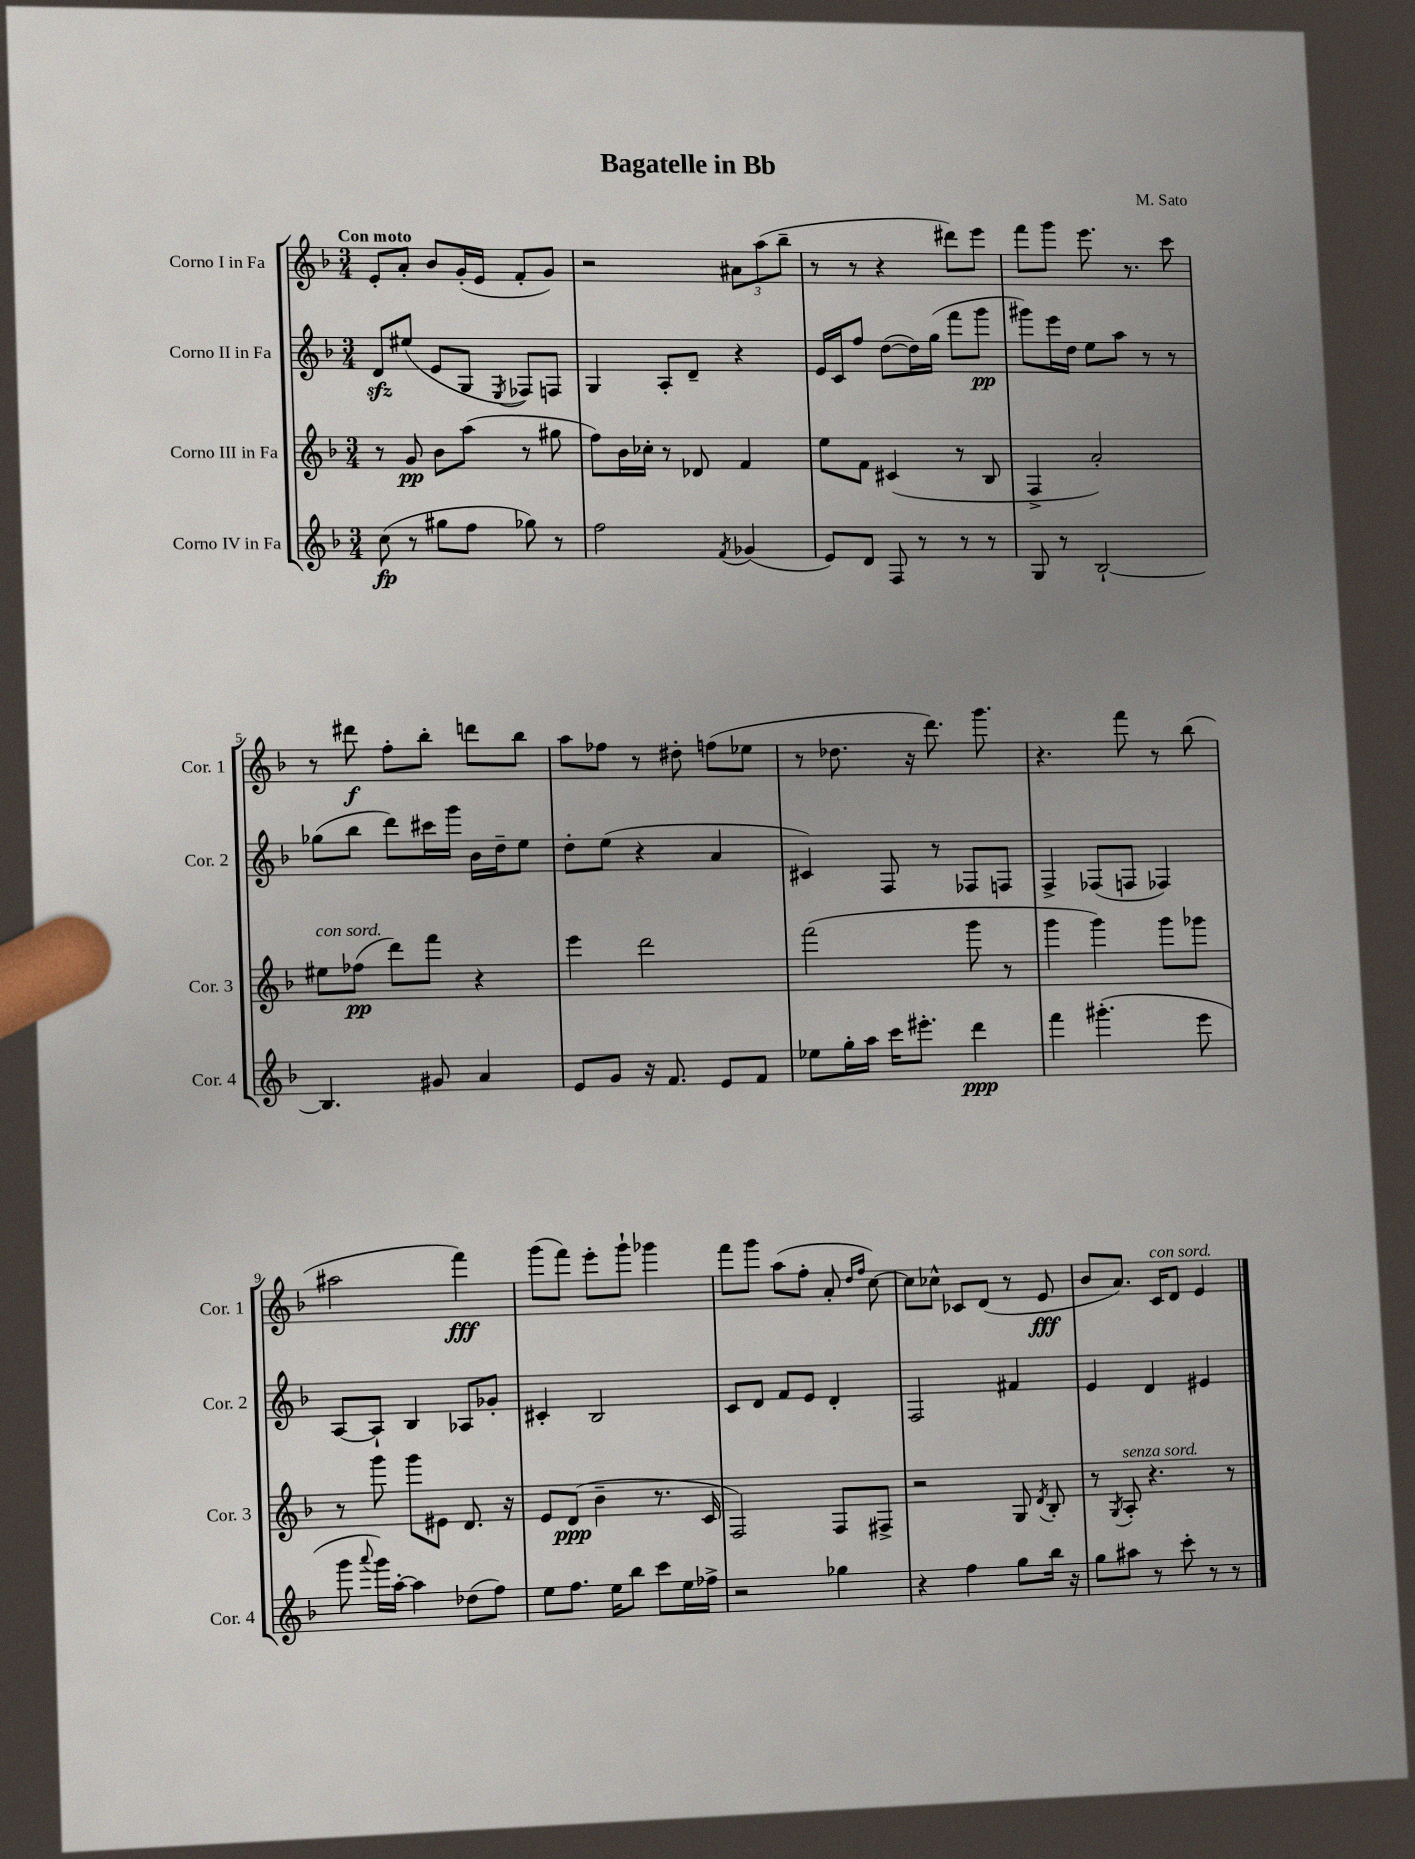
\header { title = "Bagatelle in Bb" composer = "M. Sato" }
<<
\new StaffGroup <<
\new Staff = "s0" \with { instrumentName = "Corno I in Fa" shortInstrumentName = "Cor. 1" } {
    \clef treble \key f \major \numericTimeSignature \time 3/4 \tempo "Con moto"
    \autoBeamOff e'8[-. a'8]-. bes'8[ g'16-.( e'16] f'8[-. g'8]) |
    r2 \tuplet 3/2 { ais'8[ a''8( bes''8]-- } |
    r8 r8 r4 dis'''8[) e'''8] |
    f'''8[ g'''8] e'''8. r8. c'''8 |
    r8 dis'''8\f f''8[-. bes''8]-. d'''8[ bes''8] |
    a''8[ fes''8] r8 dis''8-. f''8[( ees''8] |
    r8 des''8. r16 d'''8.) g'''8. |
    r4. f'''8 r8 bes''8( |
    ais''2 f'''4\fff) |
    g'''8[( f'''8]) e'''8[-. g'''8]-! ges'''4 |
    f'''8[ g'''8] a''8[( f''8]-. a'8-. \grace { d''16[ f''16] } c''8~) |
    c''8[ ces''8]-^ ces'8[ d'8]( r8 e'8\fff |
    bes'8[ a'8.]) c'16[^\markup { \italic "con sord." } d'8] e'4 \bar "|." |
}
\new Staff = "s1" \with { instrumentName = "Corno II in Fa" shortInstrumentName = "Cor. 2" } {
    \clef treble \key f \major \numericTimeSignature \time 3/4
    \autoBeamOff d'8[\sfz eis''8]( e'8[ g8] \acciaccatura { e8 } fes8[) f8] |
    g4 a8[-. d'8]-- r4 |
    e'16[ c'16 f''8] d''8[~( d''16) g''16]( f'''8[ g'''8]\pp |
    gis'''8[) e'''16 d''16] e''8[ a''8] r8 r8 |
    ges''8[( bes''8] d'''8[) cis'''16 g'''16] bes'16[ d''16-- e''8] |
    d''8[-. e''8]( r4 a'4 |
    cis'4) f8 r8 fes8[ f8] |
    f4-> fes8[( f8] fes4) |
    a8[~ a8]-! bes4 aes8[ ges'8]-. |
    cis'4-. bes2 |
    c'8[ d'8] f'8[ e'8] d'4-. |
    f2 fis'4 |
    e'4 d'4 eis'4 \bar "|." |
}
\new Staff = "s2" \with { instrumentName = "Corno III in Fa" shortInstrumentName = "Cor. 3" } {
    \clef treble \key f \major \numericTimeSignature \time 3/4
    \autoBeamOff r8 g'8\pp bes'8[ a''8]( r8 gis''8 |
    f''8[) bes'16 ces''16]-. r8 des'8 f'4 |
    e''8[ f'8] cis'4( r8 bes8 |
    f4-> a'2-.) |
    eis''8[^\markup { \italic "con sord." } fes''8]\pp( d'''8[) f'''8] r4 |
    e'''4 d'''2 |
    f'''2( g'''8 r8 |
    g'''4 g'''4) g'''8[ ges'''8] |
    r8 g'''8 g'''8[ eis'8] d'8. r16 |
    e'8[ d'8]\ppp( bes'4-- r8. c'16 |
    f2) f8[ fis8]-> |
    r2 g8 \acciaccatura { d'8 } bes8-. |
    r8 \acciaccatura { g8 } a8-.^\markup { \italic "senza sord." } r4. r8 \bar "|." |
}
\new Staff = "s3" \with { instrumentName = "Corno IV in Fa" shortInstrumentName = "Cor. 4" } {
    \clef treble \key f \major \numericTimeSignature \time 3/4
    \autoBeamOff c''8\fp( r8 gis''8[ f''8] ges''8) r8 |
    f''2 \acciaccatura { f'8 } ges'4( |
    e'8[) d'8] f8 r8 r8 r8 |
    g8 r8 bes2~-! |
    bes4. gis'8 a'4 |
    e'8[ g'8] r16 f'8. e'8[ f'8] |
    ees''8[ g''16-. a''16] c'''16[ eis'''8.]-. d'''4\ppp |
    f'''4 gis'''4.-.( e'''8 |
    g'''8 \appoggiatura { a'''8 } g'''16[) a''16]~-. a''4 des''8[( f''8]) |
    e''8[ f''8.] e''16[ bes''8] c'''8[ e''16 fes''16]-> |
    r2 ges''4 |
    r4 f''4 g''8[ bes''16] r16 |
    g''8[ ais''8] r8 c'''8-. r8 r8 \bar "|." |
}
>>
>>
